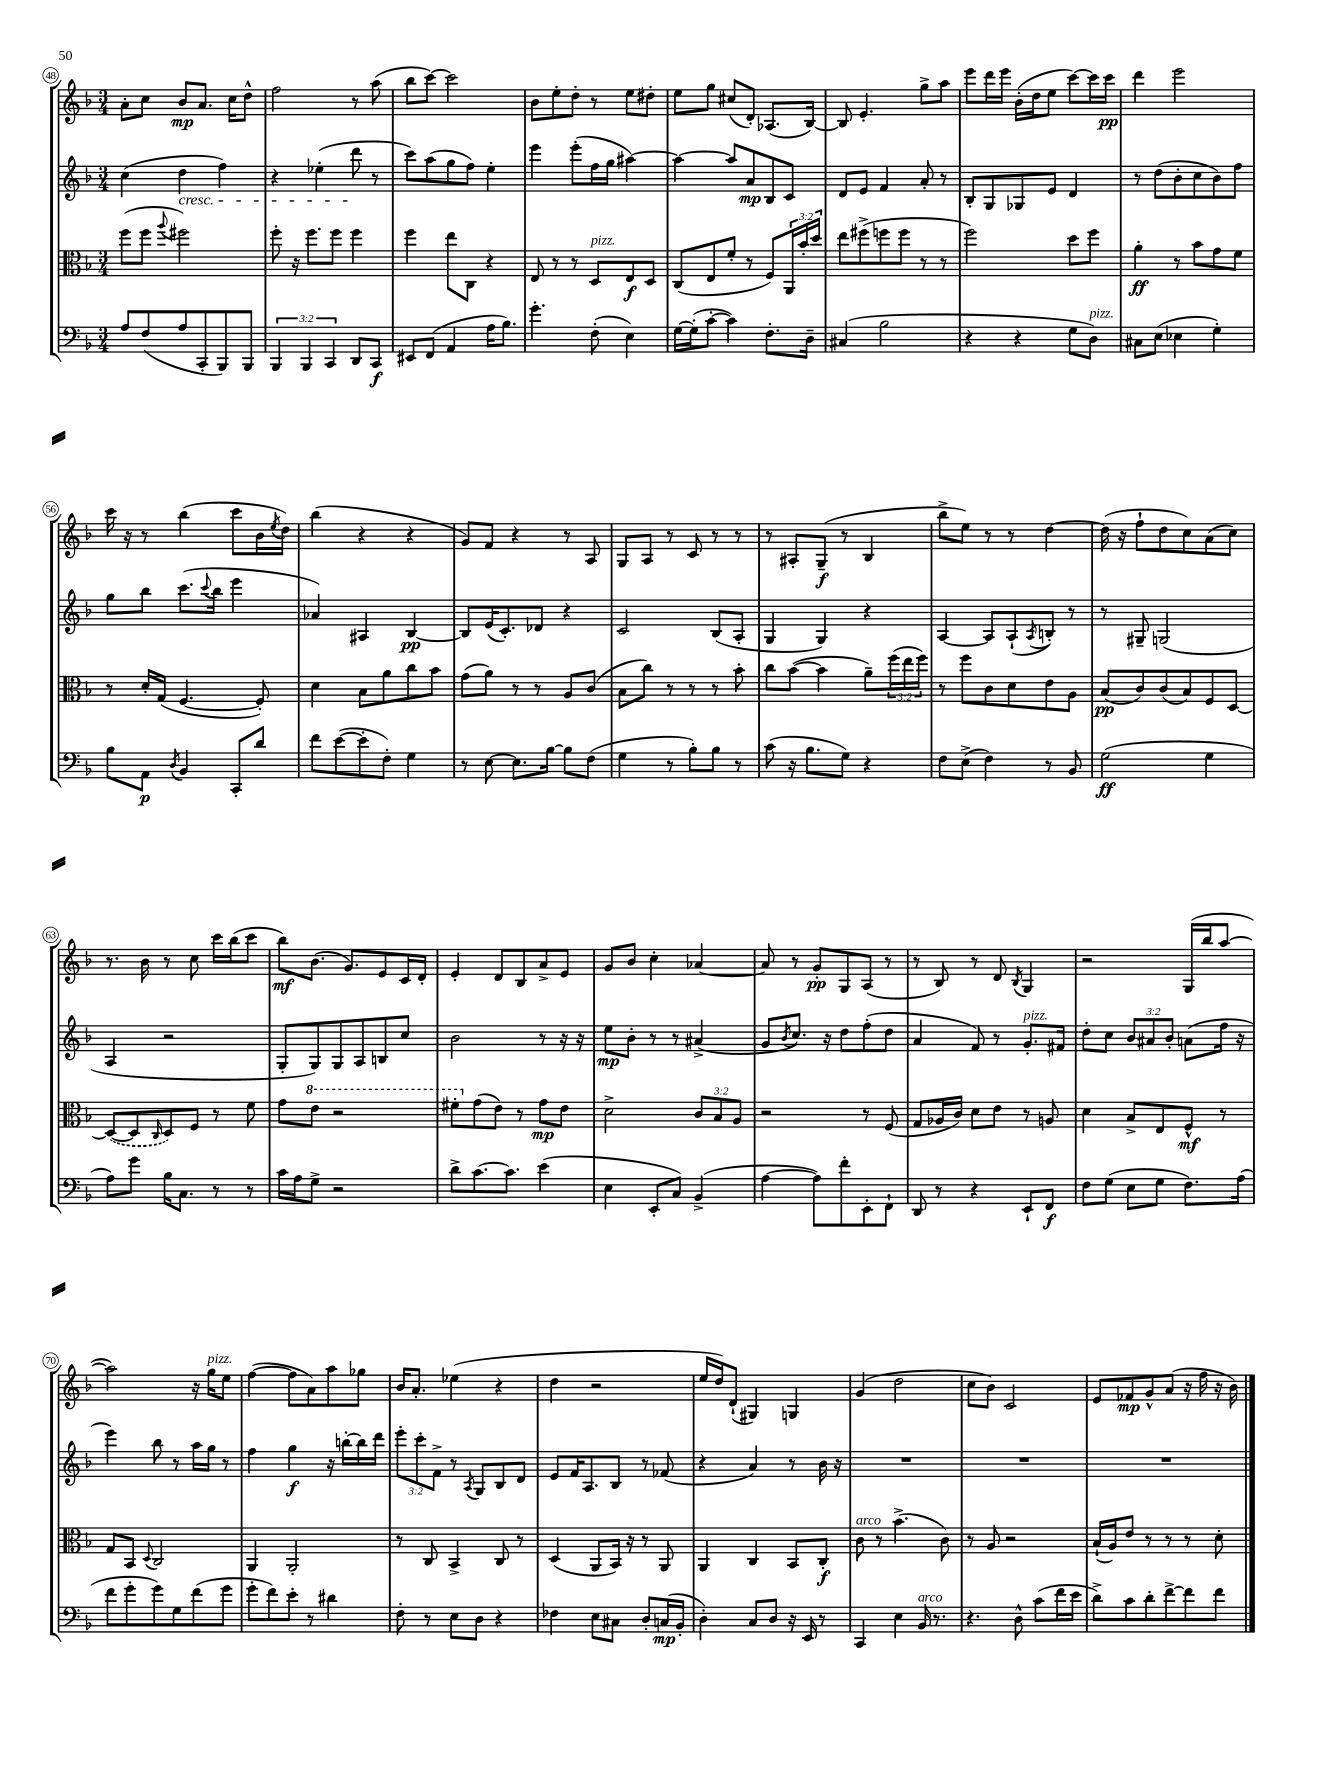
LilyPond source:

<<
\new StaffGroup <<
\new Staff = "s0" {
    \clef treble \key f \major \numericTimeSignature \time 3/4
    a'8-. c''8 bes'8\mp a'8. c''16 d''8-^ |
    f''2 r8 a''8( |
    bes''8 c'''8~) c'''2 |
    bes'8 e''8-. d''8-. r8 e''8 dis''8-. |
    e''8 g''8 cis''8( d'8-.) aes8.( bes16~) |
    bes8 e'4.-. g''8-> a''8 |
    e'''8 d'''16 e'''16 bes'16-.( d''16 e''8 c'''8~) c'''16 c'''16\pp |
    d'''4 e'''2 |
    c'''16 r16 r8 bes''4( c'''8 bes'16 \acciaccatura { e''8 } d''16) |
    bes''4( r4 r4 |
    g'8) f'8 r4 r8 a8 |
    g8 a8 r8 c'8 r8 r8 |
    r8 ais8-. g8--\f( r8 bes4 |
    bes''8-> e''8) r8 r8 d''4~ |
    d''16( r16 f''8-! d''8 c''8) a'8( c''8) |
    r8. bes'16 r8 c''8 c'''16 bes''16( c'''8 |
    bes''8\mf) bes'8.( g'8.) e'8 c'16 d'16-. |
    e'4-. d'8 bes8 a'8-> e'8 |
    g'8 bes'8 c''4-. aes'4~ |
    aes'8 r8 g'8-.\pp g8 a8( r8 |
    r8 bes8) r8 d'8 \acciaccatura { bes8 } g4 |
    r2 g16( bes''16 a''8~ |
    a''2) r16 g''16^\markup { \italic "pizz." } e''8 |
    f''4~( f''8 a'8) a''8 ges''8 |
    bes'16 a'8.-. ees''4( r4 |
    d''4 r2 |
    e''16 d''16) d'8-!( gis4) g4 |
    g'4( d''2 |
    c''8 bes'8) c'2 |
    e'8 fes'8\mp g'8-^ a'8( r16 f''16 r16 bes'16) \bar "|." |
}
\new Staff = "s1" {
    \clef treble \key f \major \numericTimeSignature \time 3/4 \override Staff.TupletNumber.text = #tuplet-number::calc-fraction-text
    c''4( d''4\cresc f''4) |
    r4 ees''4-.( d'''8\! r8 |
    c'''8) a''8( g''8 f''8) e''4-. |
    e'''4 e'''8-.( f''16 g''16 ais''4~) |
    ais''4~ ais''8 a'8\mp bes8 c'8 |
    d'8 e'8 f'4 a'8-. r8 |
    bes8-. g8 ges8 e'8 d'4 |
    r8 d''8( bes'8-. c''8 bes'8) f''8 |
    g''8 bes''8 c'''8.( \appoggiatura { c'''8 } bes''16 e'''4 |
    aes'4) ais4 bes4~\pp |
    bes8 e'16( c'8.-.) des'8 r4 |
    c'2 bes8( a8-. |
    g4 g4) r4 |
    a4~ a8 a8-!( \acciaccatura { a8 } b8-.) r8 |
    r8 gis8-- g2( |
    a4 r2 |
    g8-. g8) g8 a8 b8 c''8 |
    bes'2 r8 r16 r16 |
    e''8\mp bes'8-. r8 r8 ais'4->( |
    g'8 \acciaccatura { bes'8 } c''8.) r16 d''8 f''8-.( d''8 |
    a'4 f'8) r8 g'8.-.^\markup { \italic "pizz." } fis'16 |
    d''8-. c''8 \tuplet 3/2 { bes'8 ais'8 bes'8-. } a'8( f''16 r16 |
    e'''4) bes''8 r8 a''16 g''16 r8 |
    f''4 g''4\f r16 b''16~-. b''16 d'''16 |
    \tuplet 3/2 { e'''8-. c'''8-. f'8-> } r8 \acciaccatura { a8 } g8 bes8 d'8 |
    e'8 f'16 a8. bes8 r8 fes'8( |
    r4 a'4) r8 bes'16 r16 |
    R2. |
    R2. |
    R2. \bar "|." |
}
\new Staff = "s2" {
    \clef alto \key f \major \numericTimeSignature \time 3/4 \override Staff.TupletNumber.text = #tuplet-number::calc-fraction-text
    f''8( f''8 \appoggiatura { a''8 } fis''2) |
    f''8-. r16 f''8. f''8 f''4 |
    f''4 e''8 c8 r4 |
    e8 r8 r8 d8^\markup { \italic "pizz." } e8\f d8 |
    c8( e8 f'8-. r8 f8) \tuplet 3/2 { a,16 bes'16-. d''16 } |
    e''8 fis''8->( f''8 f''8 r8 r8 |
    f''2) d''8 f''8 |
    a'4-.\ff r8 bes'8 g'8 f'8 |
    r8 d'16-. g16( f4.~ f8-.) |
    d'4 bes8 a'8 c''8 bes'8 |
    g'8( a'8) r8 r8 a8 c'8( |
    bes8 c''8) r8 r8 r8 bes'8-. |
    c''8 bes'8~( bes'4 a'8--) \tuplet 3/2 { f''16( e''16 f''16) } |
    r8 f''8 c'8 d'8 e'8 a8 |
    bes8\pp( c'8) c'8( bes8) f8 d8~ |
    \once \slurDashed d8~( d8 \grace { c16 } d8) f8 r8 f'8 |
    g'8 \ottava #1 e''8 r2 |
    fis''8-. \ottava #0 g'8( e'8) r8 g'8\mp e'8 |
    d'2-> \tuplet 3/2 { c'8 bes8 a8 } |
    r2 r8 f8( |
    g8 aes16 c'16) d'8 e'8 r8 a8 |
    d'4 bes8-> e8 f8-^\mf r8 |
    g8 bes,8 \appoggiatura { d8 } c2 |
    a,4 a,2-. |
    r8 c8 bes,4-> c8 r8 |
    d4( a,8 bes,16) r16 r8 a,8 |
    a,4 c4 bes,8 c8-.\f |
    c'8^\markup { \italic "arco" } r8 bes'4.->( c'8) |
    r8 a8 r2 |
    bes16-!( a16) e'8 r8 r8 r8 d'8-. \bar "|." |
}
\new Staff = "s3" {
    \clef bass \key f \major \numericTimeSignature \time 3/4 \override Staff.TupletNumber.text = #tuplet-number::calc-fraction-text
    a8 f8( a8 c,8-. bes,,8) bes,,8 |
    \tuplet 3/2 { bes,,4 bes,,4 c,4 } d,8 c,8\f |
    eis,8 f,8( a,4 a16 bes8.) |
    g'4.-. f8-.( e4) |
    g16~ g16-.( c'8~-. c'4) f8.-. d16-- |
    cis4( bes2 |
    r4 r4 g8 d8^\markup { \italic "pizz." }) |
    cis8 e8( ees4 g4-.) |
    bes8 a,8\p \acciaccatura { d8 } bes,4 c,8-. d'8 |
    f'8 e'8~( e'8-. f8-.) g4 |
    r8 e8~ e8. bes16~ bes8 f8( |
    g4 r8 bes8-.) bes8 r8 |
    c'8( r16 bes8. g8) r4 |
    f8 e8->( f4) r8 bes,8 |
    g2\ff( g4 |
    a8) g'8 bes16 c8. r8 r8 |
    c'16 a16 g8-> r2 |
    d'8-> c'8.~ c'8. e'4( |
    e4 e,8-. c8) bes,4->( |
    a4~ a8) f'8-. e,8-. f,8-! |
    d,8 r8 r4 e,8-! f,8\f |
    f8 g8( e8 g8 f8.) a16( |
    f'8 g'8-. g'8) g8 f'8( g'8 |
    g'8-. f'8) e'8-. r8 dis'4 |
    f8-. r8 e8 d8 r4 |
    fes4 e8 cis8 d8-. c16\mp( bes,16-. |
    d4-.) c8 d8 r16 e,16 r8 |
    c,4 e4 bes,16^\markup { \italic "arco" } r8. |
    r4. d8-^ c'8( f'16 e'16 |
    d'8->) c'8 d'8-. f'8~-> f'8 f'8 \bar "|." |
}
>>
>>
\layout { \context { \Score currentBarNumber = #48 \override BarNumber.stencil = #(make-stencil-circler 0.1 0.3 ly:text-interface::print) } }
